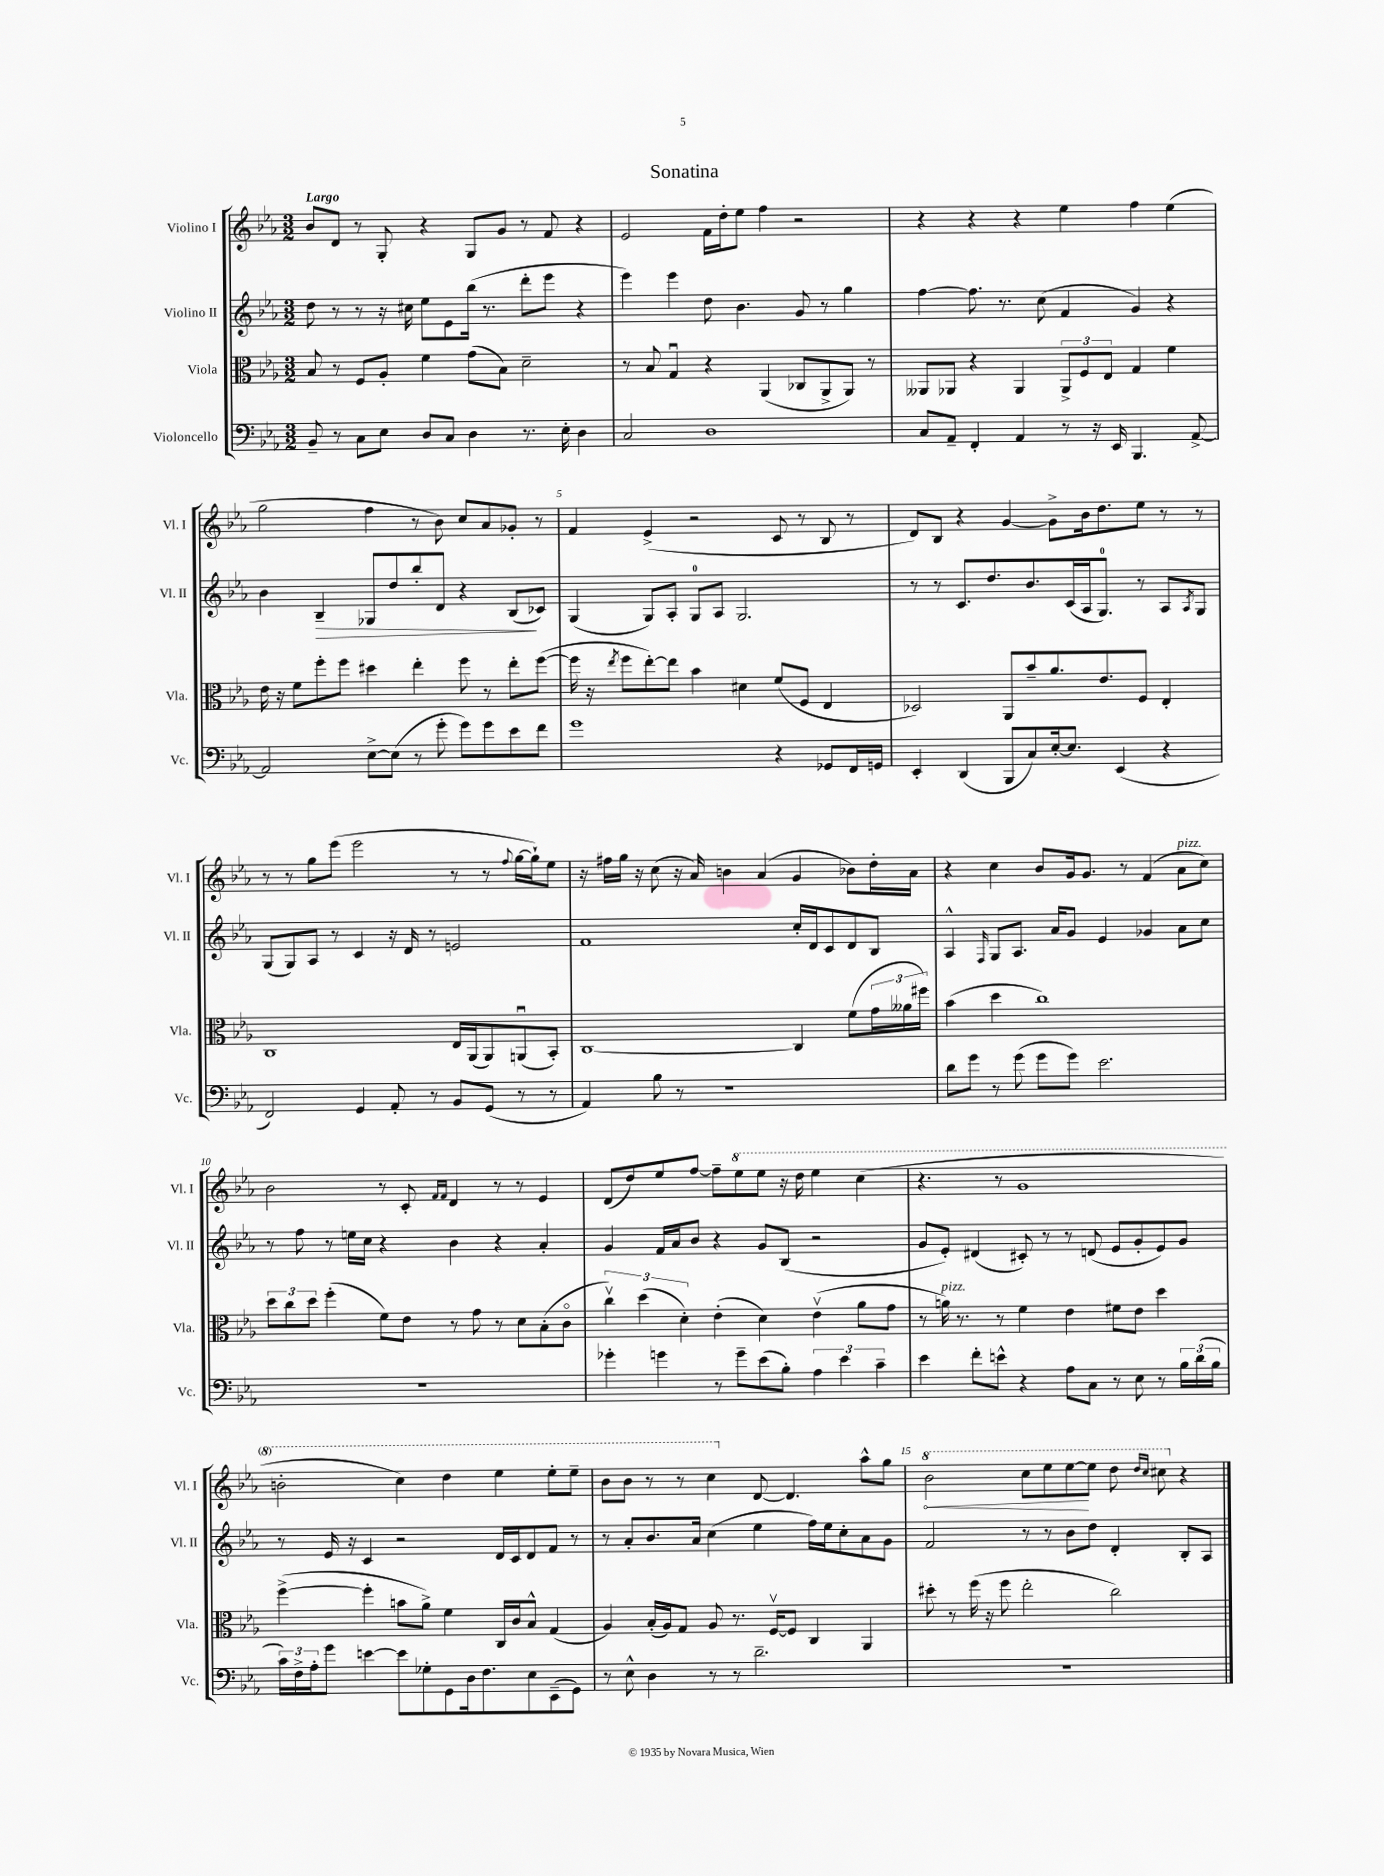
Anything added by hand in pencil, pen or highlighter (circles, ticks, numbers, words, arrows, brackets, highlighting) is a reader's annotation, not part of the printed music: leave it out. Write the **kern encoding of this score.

**kern	**kern	**kern	**dynam	**kern	**dynam
*part4	*part3	*part2	*part2	*part1	*part1
*staff4	*staff3	*staff2	*staff2	*staff1	*staff1
*I"Violoncello	*I"Viola	*I"Violino II	*	*I"Violino I	*
*I'Vc.	*I'Vla.	*I'Vl. II	*	*I'Vl. I	*
*clefF4	*clefC3	*clefG2	*	*clefG2	*
*k[b-e-a-]	*k[b-e-a-]	*k[b-e-a-]	*	*k[b-e-a-]	*
*M3/2	*M3/2	*M3/2	*	*M3/2	*
=1	=1	=1	=1	=1	=1
!	!	!	!	!LO:TX:a:B:t=Largo	!
8BB-~/	8B-/	8dd\	.	8b-/L	.
8r	8r	8r	.	8d/J	.
8C\L	8F/L	8r	.	8r	.
8E-\J	8A-'/J	16r	.	8G'/	.
.	.	16cc#X\	.	.	.
8D/L	4f\	8ee-\L	.	4r	.
8C/J	.	8e-\	.	.	.
4D\	(8g\L	(16bb-\Jk	.	8G/L	.
.	.	8.r	.	.	.
.	8B-\J)	.	.	8g/J	.
8.r	2d~\	8ddd'\L	.	8r	.
.	.	8eee-\J	.	8f/	.
16E-'\	.	.	.	.	.
4D\	.	4r	.	4r	.
=2	=2	=2	=2	=2	=2
2C/	8r	4eee-\)	.	2e-/	.
.	8B-/	.	.	.	.
.	4Gu/	4eee-\	.	.	.
1D	4r	8dd\	.	16f\LL	.
.	.	.	.	16dd'\J	.
.	.	4.b-\	.	8ee-\J	.
.	(4AA-/	.	.	4ff\	.
.	8C-X/L	8g/	.	2r	.
.	8AA-^/	8r	.	.	.
.	8AA-/J)	4gg\	.	.	.
.	8r	.	.	.	.
=3	=3	=3	=3	=3	=3
8C/L	8AA--X/L	[4ff\	.	4r	.
8AA-~/J	8AA-X/J	.	.	.	.
4FF'/	4r	8.ff\]	.	4r	.
.	.	8.r	.	.	.
4AA-/	4AA-/	.	.	4r	.
.	.	(8cc\	.	.	.
8r	12AA-^/L	4f/	.	4ee-\	.
.	12F/	.	.	.	.
16r	.	.	.	.	.
.	12E-/J	.	.	.	.
16EE-/	.	.	.	.	.
4.BBB-/	4G/	4g/)	.	4ff\	.
.	4f\	4r	.	(4ee-\	.
[8AA-^/	.	.	.	.	.
!!LO:LB:g=z
=4	=4	=4	=4	=4	=4
2AA-/]	16e-\	4b-\	.	2gg\	.
.	16r	.	.	.	.
.	8f\L	.	.	.	.
!	!	!	!LO:HP:b	!	!
.	8ff'\	4B-~/	>	.	.
.	8ff\J	.	.	.	.
[8E-^\L	4dd#X\	8G-X/L	.	4ff\	.
(8E-\J]	.	8dd/	.	.	.
8r	4ee-'\	8bb-'/	.	8r	.
8g'\	.	8d/J	.	8b-\)	.
8g\L)	8ff\	4r	.	8cc/L	.
8g\	8r	.	.	8a-/	.
8e-\	8ee-'\L	(8B-/L	.	8g-X'/J	.
8f\J	([8ff\J	8c-X/J)	]	8r	.
=5	=5	=5	=5	=5	=5
1g	16ff\]	(4G/	.	4f/	.
.	16r	.	.	.	.
.	8qee-/	.	.	.	.
.	8ff\L	.	.	.	.
.	[8ee-'\)	8G/L)	.	(4e-^/	.
.	8ee-\J]	8A-'/J	.	.	.
.	4b-\	8G/L	.	2r	.
.	.	8A-/J	.	.	.
.	4d#X\	2.G/	.	.	.
4r	(8f/L	.	.	8c/	.
.	8F/J	.	.	8r	.
8GG-X/L	4E-/	.	.	8B-/	.
16FF/L	.	.	.	8r	.
16GGn/JJ	.	.	.	.	.
=6	=6	=6	=6	=6	=6
4EE-'/	2D-X/)	8r	.	8d/L)	.
.	.	8r	.	8B-/J	.
(4DD/	.	8.c/L	.	4r	.
.	.	8.dd/	.	.	.
8BBB-/L	8AA-/L	.	.	[4g/	.
8C/)	8b-~/	8.b-/	.	.	.
[16E-'/k	8.a-/	.	.	8g^\L]	.
8.E-/J]	.	(16c/L	.	.	.
.	.	16A-/J	.	16b-\k	.
.	8.e-/	8.G/J)	.	8.dd\	.
(4EE-/	.	.	.	.	.
.	8F/J	8r	.	8ee-\J	.
4r	4E-'/	8A-/L	.	8r	.
.	.	8qA-/	.	.	.
.	.	8G/J	.	8r	.
!!LO:LB:g=z
=7	=7	=7	=7	=7	=7
2FF/)	1C	(8G/L	.	8r	.
.	.	8G/)	.	8r	.
.	.	8A-/J	.	8gg\L	.
.	.	8r	.	(8eee-\J	.
4GG/	.	4c/	.	2eee-\	.
8AA-'/	.	16r	.	.	.
.	.	16d/	.	.	.
8r	.	8r	.	.	.
8BB-/L	16E-/LL	2en/	.	8r	.
.	(16AA-/J	.	.	.	.
(8GG/J	8AA-/)	.	.	8r	.
.	.	.	.	8qqff/	.
8r	(8AAnu/	.	.	[16gg\LL	.
.	.	.	.	16gg`\J])	.
8r	8BB-'/J)	.	.	8ee-\J	.
=8	=8	=8	=8	=8	=8
4AA-/)	[1C	1f	.	16r	.
.	.	.	.	16ff#X\LL	.
.	.	.	.	16gg\JJ	.
.	.	.	.	16r	.
8B-\	.	.	.	(8cc\	.
8r	.	.	.	16r	.
.	.	.	.	16a-/)	.
1r	.	.	.	4bn\	.
.	.	.	.	(4a-/	.
.	4C/]	16cc'/LL	.	4g/	.
.	.	16d/J	.	.	.
.	.	8c/	.	.	.
.	(8f\L	8d/	.	8b-X\L)	.
.	24g\L	8B-/J	.	16dd'\L	.
.	24a--X\	.	.	.	.
.	.	.	.	16a-\JJ	.
.	24ff#X\JJ)	.	.	.	.
=9	=9	=9	=9	=9	=9
8d\L	(4b-\	4A-^^/	.	4r	.
8g\J	.	.	.	.	.
.	.	16qqF/	.	.	.
8r	4dd\	8G/L	.	4cc\	.
(8g\	.	8.A-/J	.	.	.
8g\L	1cc)	.	.	8b-/L	.
.	.	16a-/KL	.	.	.
8g\J)	.	8g/J	.	16g/k	.
.	.	.	.	8.g/J	.
2.e-\	.	4e-/	.	.	.
.	.	.	.	8r	.
.	.	4g-X/	.	(4f/	.
!	!	!	!	!LO:TX:a:i:t=pizz.	!
.	.	8a-\L	.	8a-\L	.
.	.	8cc\J	.	8cc\J)	.
!!LO:LB:g=z
=10	=10	=10	=10	=10	=10
1.r	12dd\L	8r	.	2b-\	.
.	12cc\	.	.	.	.
.	.	8ff\	.	.	.
.	12dd\J	.	.	.	.
.	(4ff'\	8r	.	.	.
.	.	16een\LL	.	.	.
.	.	16cc\JJ	.	.	.
.	8f\L)	4r	.	8r	.
.	8e-\J	.	.	8c'/	.
.	.	.	.	16qqf/LL	.
.	.	.	.	16qqf/JJ	.
.	8r	4b-\	.	4d/	.
.	8g\	.	.	.	.
.	8r	4r	.	8r	.
.	8d\L	.	.	8r	.
.	(8B-'\	4a-'/	.	4e-/	.
.	8c\J	.	.	.	.
=11	=11	=11	=11	=11	=11
4g-X'\	6ccv\)	4g/	.	(8d/L	.
.	.	.	.	8dd/)	.
.	(6dd\	.	.	.	.
4gn\	.	16f/LL	.	8ee-/	.
.	.	16a-/J	.	.	.
.	6d'\)	.	.	.	.
.	.	8b-/J	.	[8ff/J	.
8r	(4e-'\	4r	.	8ff~\L]	.
*	*	*	*	*8va	*
8g~\L	.	.	.	8eee-\	.
(8e-\	4d\)	8g/L	.	8eee-\J	.
8B-'\J)	.	(8B-/J	.	16r	.
.	.	.	.	16ddd\	.
6A-\	(4e-v\	2r	.	4eee-\	.
6e-\	.	.	.	.	.
.	8a-\L	.	.	(4ccc\	.
6c~\	.	.	.	.	.
.	8g\J	.	.	.	.
=12	=12	=12	=12	=12	=12
4e-\	8r	8g/L	.	4.r	.
!	!LO:TX:a:i:t=pizz.	!	!	!	!
.	16an\)	8e-'/J)	.	.	.
.	8.r	.	.	.	.
8f'\L	.	(4d#X/	.	.	.
8en^^\J	8r	.	.	8r	.
4r	4f\	8c#X'/)	.	1gg	.
.	.	8r	.	.	.
8A-\L	4e-\	8r	.	.	.
8C\J	.	(8dn/	.	.	.
8r	8f#X\L	8e-/L	.	.	.
8E-\	8e-\J	8g'/	.	.	.
8r	4dd\	8e-/)	.	.	.
24B-\LL	.	8g/J	.	.	.
(24d\	.	.	.	.	.
24B-\JJ	.	.	.	.	.
!!LO:LB:g=z
=13	=13	=13	=13	=13	=13
24c\LL)	([4ff^\	8r	.	2bbn'\	.
24F^\	.	.	.	.	.
24A-'\J	.	.	.	.	.
8g\J	.	16e-/	.	.	.
.	.	16r	.	.	.
[4en\	4ff'\]	4c/	.	.	.
8e\L]	8bn\L	2r	.	4ccc\)	.
8G-X'\	8a-^\J)	.	.	.	.
8GG\	4f\	.	.	4ddd\	.
16D\k	.	.	.	.	.
8.F\	.	.	.	.	.
.	16C/LL	16d/LL	.	4eee-\	.
.	16c/J	16c/J	.	.	.
8E-\	8B-^^/J	8d/	.	.	.
(8EE-~\	(4G/	8f/J	.	8eee-'\L	.
8GG\J)	.	8r	.	8eee-~\J	.
=14	=14	=14	=14	=14	=14
8r	4A-/)	8r	.	8bb-\L	.
8E-^^\	.	8a-'/L	.	8bb-\J	.
4D\	(16B-'/LL	8.b-/	.	8r	.
.	16A-/J)	.	.	.	.
.	8G/J	.	.	8r	.
.	.	16a-/Jk	.	.	.
8r	8A-/	(4cc\	.	4ccc\	.
8r	8.r	.	.	.	.
*	*	*	*	*X8va	*
2.d~\	.	4ee-\	.	[8d/	.
.	[16Fv/KL	.	.	.	.
.	8F/J]	.	.	4.d/]	.
.	4C/	16ff\LL)	.	.	.
.	.	16ee-\J	.	.	.
.	.	8cc'\	.	.	.
.	4AA-/	8a-\	.	8aa-^^\L	.
.	.	8g\J	.	8gg\J	.
=15	=15	=15	=15	=15	=15
*	*	*	*	*8va	*
1.r	8dd#X'\	2f/	.	2bb-\	.
.	8r	.	.	.	.
.	(16ff\	.	.	.	.
.	16r	.	.	.	.
.	8ff\	.	.	.	.
!	!	!	!	!	!LO:HP:b
.	2ee-'\	8r	.	8ccc\L	<
.	.	8r	.	8eee-\	.
.	.	8b-\L	.	[8eee-\	.
.	.	8dd\J	.	8eee-\J]	[
.	2cc\)	4d'/	.	8ddd\	.
.	.	.	.	16qqddd/LL	.
.	.	.	.	16qqccc/JJ	.
.	.	.	.	8ccc#X\	.
*	*	*	*	*X8va	*
.	.	8B-'/L	.	4r	.
.	.	8A-/J	.	.	.
==	==	==	==	==	==
*-	*-	*-	*-	*-	*-
